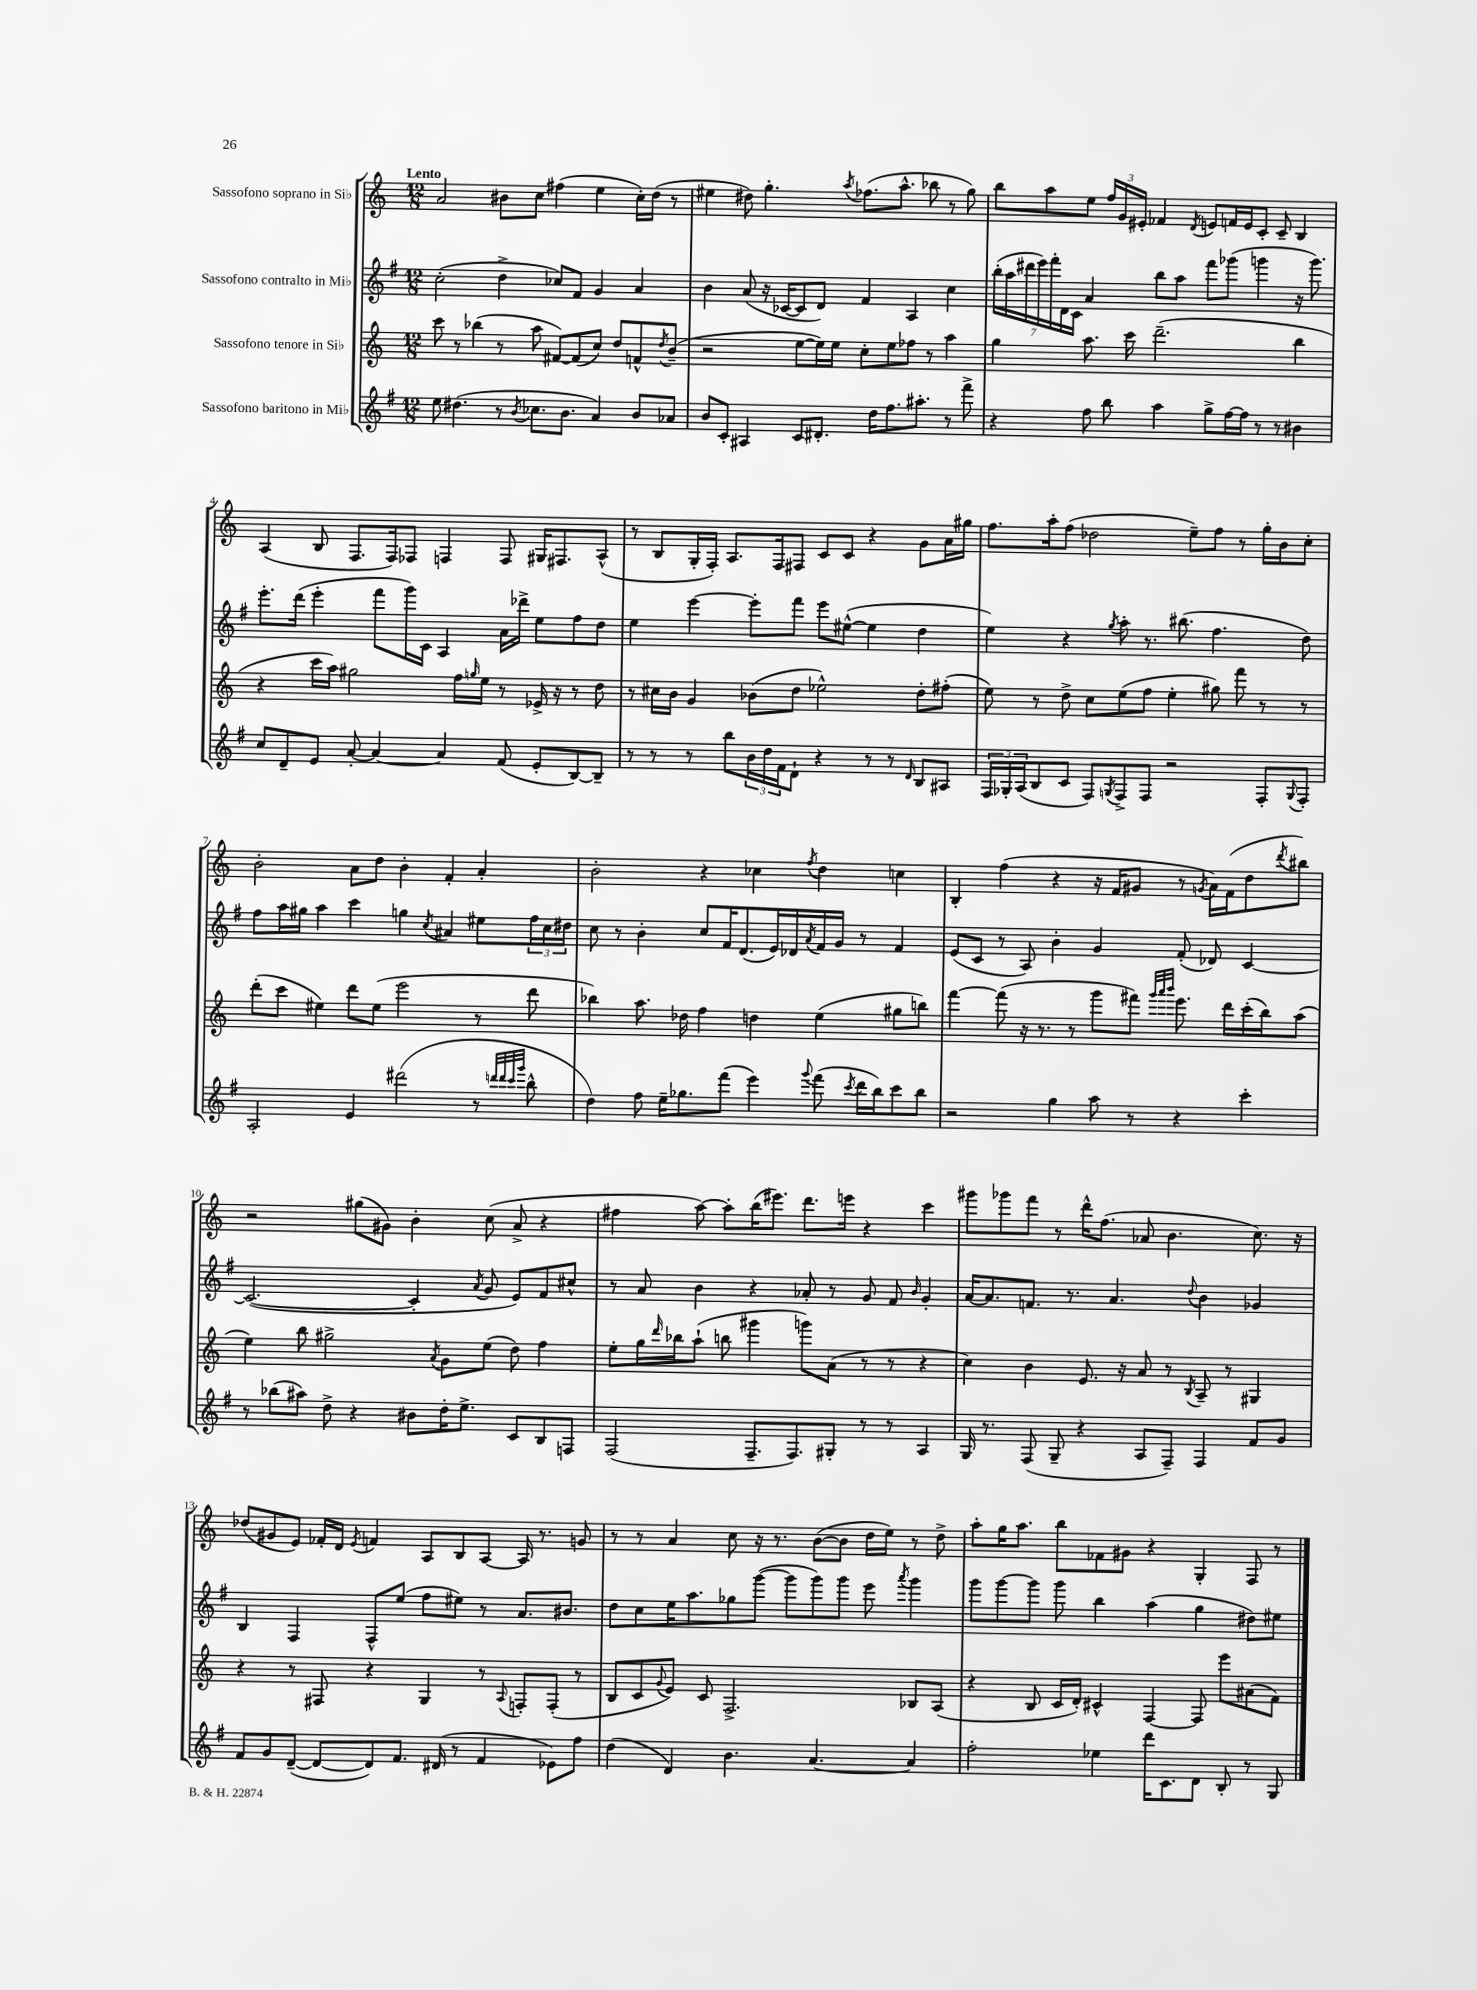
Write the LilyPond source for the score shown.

<<
\new StaffGroup <<
\new Staff = "s0" \with { instrumentName = "Sassofono soprano in Sib" } {
    \clef treble \key c \major \numericTimeSignature \time 12/8 \tempo "Lento"
    a'2 bis'8 c''8 fis''4( e''4 c''16-.) d''16( r8 |
    eis''4 dis''8) g''4.-. \acciaccatura { a''8 } fes''8.( a''8.-^ bes''8 r8 g''8) |
    b''8 a''8 e''8 \tuplet 3/2 { f''16 g'16 eis'16-. } fes'4 \acciaccatura { d'8 } e'8 f'16 e'16 c'8-. c'8-- b4 |
    a4( b8 f8. f16) fes8 f4 f8 gis16 fis8. a8-^( |
    r8 b8 g16-. f16-.) a8. f16 fis8 c'8 c'8 r4 g'8 a'16 gis''16 |
    f''8. a''16-. f''8( des''2 e''8--) f''8 r8 g''16-. b'16 c''8-. |
    b'2-. a'8 d''8 b'4-. f'4-. a'4-. |
    b'2-. r4 ces''4 \acciaccatura { f''8 } d''4 c''4 |
    b4-. f''4( r4 r16 f'16 gis'8 r8 \acciaccatura { g'8 } a'16) f'16( d''8 \acciaccatura { d'''8 } bis''8) |
    r2 gis''8( gis'8) b'4-. c''8( a'8-> r4 |
    fis''4 a''8~) a''8-. b''16( eis'''8.) d'''8. e'''16 r4 c'''4 |
    gis'''8 ges'''8 f'''8 r8 d'''16-^ f''8.( aes'8 b'4. c''8.) r16 |
    des''8( gis'8 e'8) fes'16-. d'16 \acciaccatura { e'8 } f'4 a8 b8 a8~ a16 r8. g'8 |
    r8 r8 a'4 c''8 r16 r8. b'8~( b'8 d''16 e''16) r8 d''8-> |
    a''8-. g''16 a''8. b''8 fes'8 gis'8 r4 g4-. f8 r8 \bar "|." |
}
\new Staff = "s1" \with { instrumentName = "Sassofono contralto in Mib" } {
    \clef treble \key g \major \numericTimeSignature \time 12/8
    c''2-.( d''4-> ces''8) fis'8 g'4 a'4 |
    b'4 a'8( r16 ces'16~ ces'8 d'8) fis'4 a4 c''4 |
    \tuplet 7/4 { b''16-.( a''16 dis'''16 e'''16) fis'''16-. d'16 c'16 } a'4 b''8 a''8 fis'''8 ges'''8( g'''4 r16 g'''8.) |
    e'''8.-. d'''16( e'''4-. fis'''8 g'''16) c'16 a4 a'16 des'''16-> e''8 fis''8 d''8 |
    e''4 e'''4~ e'''8-. fis'''8 e'''8 eis''8~-^( eis''4 d''4 |
    e''4) r4 \acciaccatura { g''8 } a''8-. r8. bis''8.( fis''4. d''8) |
    fis''8 a''16 gis''16 a''4 c'''4 g''4 \acciaccatura { c''8 } ais'4 eis''8 \tuplet 3/2 { fis''16 c''16 dis''16 } |
    c''8 r8 b'4-. c''8 fis'16 d'8.( e'16) des'16 \acciaccatura { a'8 } fis'16 g'16 r8 fis'4 |
    e'8( c'8 r8 a8) b'4-. g'4 fis'8-.( des'8) c'4~ |
    c'2.~( c'4-. \acciaccatura { a'8 } g'8 e'8) fis'8 cis''8-^ |
    r8 a'8 b'4 r4 aes'8-. r8 g'8 fis'8 \grace { b'16 } g'4-. |
    a'16~ a'8. f'8. r8. a'4. \appoggiatura { d''8 } b'4 ges'4 |
    b4 fis4 fis8-^ e''8( fis''8 eis''8) r8 a'8. bis'8. |
    d''8 c''8 e''16 a''8. ges''8 g'''8~( g'''8 g'''8) g'''8 e'''8 \acciaccatura { a'''8 } g'''4 |
    g'''8 g'''8~ g'''8 g'''8 b''4 a''4( g''4 dis''8) eis''8 \bar "|." |
}
\new Staff = "s2" \with { instrumentName = "Sassofono tenore in Sib" } {
    \clef treble \key c \major \numericTimeSignature \time 12/8
    c'''8 r8 bes''4( r8 a''8 fis'8~) fis'8( c''8) d''8 f'8-^ \acciaccatura { d''8 } b'8--( |
    r2 e''8~ e''16) e''16 c''8-. e''8 fes''8 r8 a''4 |
    g''4 a''8. c'''16 d'''2.--( b''4 |
    r4 c'''16 a''16) gis''2 f''16 \grace { g''16 } e''16 r8 ees'16-> r16 r8 d''8 |
    r8 cis''16 b'16 g'4 bes'8( d''8 ees''2-^) d''8-. fis''8-.( |
    e''8) r8 d''8-> c''8 e''8( f''8 e''4-. gis''8) f'''8 r8 r8 |
    d'''8-.( c'''8 eis''4) d'''8 eis''8( e'''2 r8 d'''8 |
    bes''4) a''8. des''16 f''4 d''4 e''4( gis''8 b''8) |
    f'''4~ f'''8( r16 r8. r8 g'''8 fis'''8) \grace { g'''32 a'''32 b'''32 } e'''8. d'''16 c'''16-.( b''16) a''8( |
    e''4) b''8 gis''2-> \acciaccatura { a'8 } g'8 e''8( d''8) f''4 |
    e''8-. g''16 \grace { d'''16 } bes''16 a''8-!( b''8 gis'''4 g'''8) a'8( r8 r8 r4 |
    c''4) b'4 e'8. r16 a'8 r8 \acciaccatura { b8 } a8-- r8 gis4 |
    r4 r8 fis8 r4 g4 r8 \appoggiatura { a8 } f8-. f8-.( r8 |
    b8 c'8 \appoggiatura { g'8 } e'8) c'8 f2.-> bes8 a8( |
    r4 b8 c'16 d'16-.) cis'4-^ f4~ f8 e'''8 ais'8( f'8) \bar "|." |
}
\new Staff = "s3" \with { instrumentName = "Sassofono baritono in Mib" } {
    \clef treble \key g \major \numericTimeSignature \time 12/8
    e''8 dis''4.( r8 \acciaccatura { b'8 } ces''8. b'8. a'4) b'8 aes'8 |
    b'8 c'8-. ais4 c'8 dis'8.-. d''16 fis''8. ais''8.-. r8 fis'''8-> |
    r4 fis''8 b''8 a''4 g''8-> fis''16~ fis''16 r8 r8 bis'4 |
    c''8 d'8-- e'8 a'8~-. a'4~ a'4 fis'8( e'8-. b8~) b8-- |
    r8 r8 r8 b''8 \tuplet 3/2 { b'16 d''16 fis'16 } d'8-! r4 r8 r8 \grace { d'16 } b8 ais8 |
    \tuplet 3/2 { fis16 ges16-. a16( } b8 c'8 fis8) \acciaccatura { g8 } fis8-> fis8 r2 fis8-. \appoggiatura { g8 } fis8-. |
    a2-. e'4 dis'''2( r8 \grace { d'''32 d'''32 c'''32 g'''32 } b''8-^ |
    d''4) fis''8 e''16-- ges''8. fis'''8( e'''4) \appoggiatura { g'''8 } fis'''8( \acciaccatura { c'''8 } d'''16 b''16) c'''8 b''8 |
    r2 g''4 a''8 r8 r4 c'''4-. |
    r8 bes''8( ais''8) d''8-> r4 bis'8 d''16-. e''8.-> c'8 b8 f8 |
    fis2( fis8.-- fis8.) gis8-. r8 r8 a4 |
    g16 r8. fis8( g8-- r4 a8 fis8--) fis4 fis'8 g'8 |
    fis'8 g'8 d'8~--( d'8~ d'8) fis'8. dis'16( r8 fis'4 ees'8) fis''8 |
    d''4( d'4) b'4. a'4.~ a'4 |
    fis''2-. ees''4 d'''16 c'8. d'8 b8-. r8 g8 \bar "|." |
}
>>
>>
